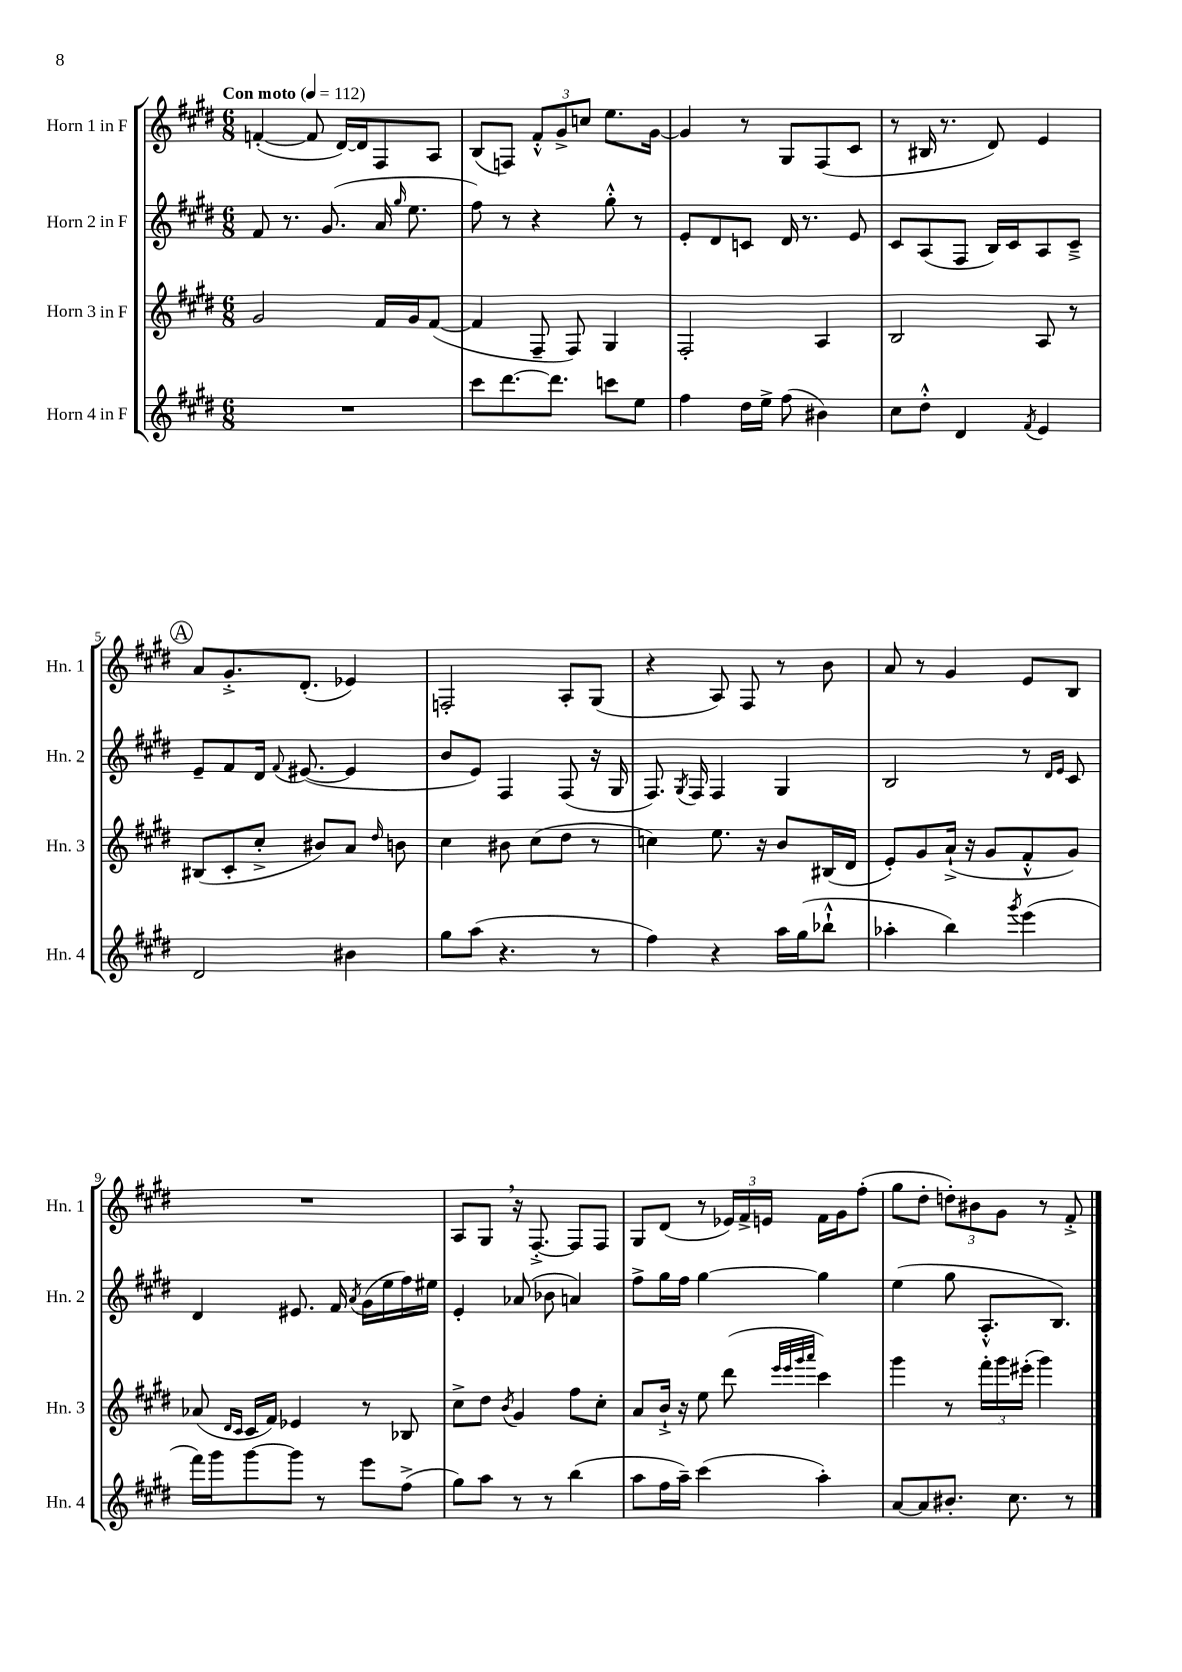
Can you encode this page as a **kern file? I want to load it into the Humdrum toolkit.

**kern	**kern	**kern	**kern
*staff4	*staff3	*staff2	*staff1
*clefG2	*clefG2	*clefG2	*clefG2
*k[f#c#g#d#]	*k[f#c#g#d#]	*k[f#c#g#d#]	*k[f#c#g#d#]
*M6/8	*M6/8	*M6/8	*M6/8
*MM112	*MM112	*MM112	*MM112
2.r	2g#	8f#	([4f'
.	.	8.r	.
.	.	.	8f]
.	.	(8.g#	.
.	.	.	[16d#)
.	.	.	16d#]
.	16f#	16a	8F#
.	.	16qqgg#	.
.	16g#	8.ee	.
.	([8f#	.	8A
=	=	=	=
8ccc#	4f#]	8ff#)	(8B
[8.ddd#	.	8r	8F)
.	8F#~	4r	12f#'^^
8.ddd#]	.	.	.
.	.	.	12g#^
.	8F#)	.	.
.	.	.	12cc
8ccc	4G#	8gg#'^^	8.ee
8ee	.	8r	.
.	.	.	[16g#
=	=	=	=
4ff#	2F#'	8e'	4g#]
.	.	8d#	.
16dd#	.	8c	8r
16ee^	.	.	.
(8ff#	.	16d#	8G#
.	.	8.r	.
4b#)	4A	.	(8F#
.	.	8e	8c#
=	=	=	=
8cc#	2B	8c#	8r
8dd#'^^	.	(8A	16B#
.	.	.	8.r
4d#	.	8F#	.
.	.	16B)	8d#)
.	.	16c#	.
8qf#	.	.	.
4e	8A	8A	4e
.	8r	8c#~^	.
=	=	=	=
2d#	(8B#	8e~	8a
.	8c#'	8f#	8.g#'^
.	8cc#'^	16d#	.
.	.	8qqf#	.
.	.	([8.e#	(8.d#'
.	8b#)	.	.
4b#	8a	4e#]	4e-)
.	16qqdd#	.	.
.	8b	.	.
=	=	=	=
8gg#	4cc#	8b	2F'
(8aa	.	8e)	.
4.r	8b#	4F#	.
.	(8cc#	.	.
.	8dd#	(8F#	8A'
8r	8r	16r	(8G#
.	.	16G#	.
=	=	=	=
4ff#)	4cc)	8.F#)	4r
.	.	8qG#	.
.	.	16F#	.
4r	8.ee	4F#	8A)
.	.	.	8F#
.	16r	.	.
16aa	8b	4G#	8r
(16gg#	.	.	.
8bb-`^^	(16B#	.	8b
.	16d#	.	.
=	=	=	=
4aa-'	8e')	2B	8a
.	8g#	.	8r
4bb)	(16a`^	.	4g#
.	16r	.	.
.	8g#	.	.
8qggg#	.	.	.
(4eee	8f#'^^	8r	8e
.	.	16qqd#	.
.	.	16qqe	.
.	8g#)	8c#	8B
=	=	=	=
16fff#)	(8a-	4d#	2.r
16ggg#	.	.	.
.	16qqd#	.	.
.	16qqc#	.	.
[8ggg#	16c#	.	.
.	16f#)	.	.
8ggg#]	4e-	8.e#	.
8r	.	.	.
.	.	16f#	.
.	.	8qa	.
8eee	8r	(16g#	.
.	.	16ee	.
(8ff#^	8B-	16ff#)	.
.	.	16ee#	.
=	=	=	=
8gg#)	8cc#^	4e'	8A
8aa	8dd#	.	8G#
.	8qb	.	.
8r	4g#	(8a-	16r
.	.	.	[8.F#'^
8r	.	8b-	.
(4bb	8ff#	4a)	8F#]
.	8cc#'	.	8F#
=	=	=	=
8aa	8a	8ff#^	8G#
16ff#	16b`^	16gg#	(8d#
16aa~)	16r	16ff#	.
(4ccc#	8ee	[4gg#	8r
.	(8ddd#	.	24e-)
.	.	.	24f#^
.	.	.	24e
.	32qqeee	.	.
.	32qqeee	.	.
.	32qqggg#	.	.
.	32qqaaa	.	.
4aa')	4ccc#)	4gg#]	16f#
.	.	.	16g#
.	.	.	(8ff#'
=	=	=	=
[8a	4ggg#	(4ee	8gg#
8a]	.	.	8dd#'
8.b#'	8r	8gg#	12dd')
.	.	.	12b#
.	24fff#'	8.A'^^	.
.	24ggg#	.	12g#
8.cc#	.	.	.
.	(24eee#'	.	.
.	4ggg#)	.	8r
.	.	8.B)	.
8r	.	.	8f#'^
==	==	==	==
*-	*-	*-	*-
